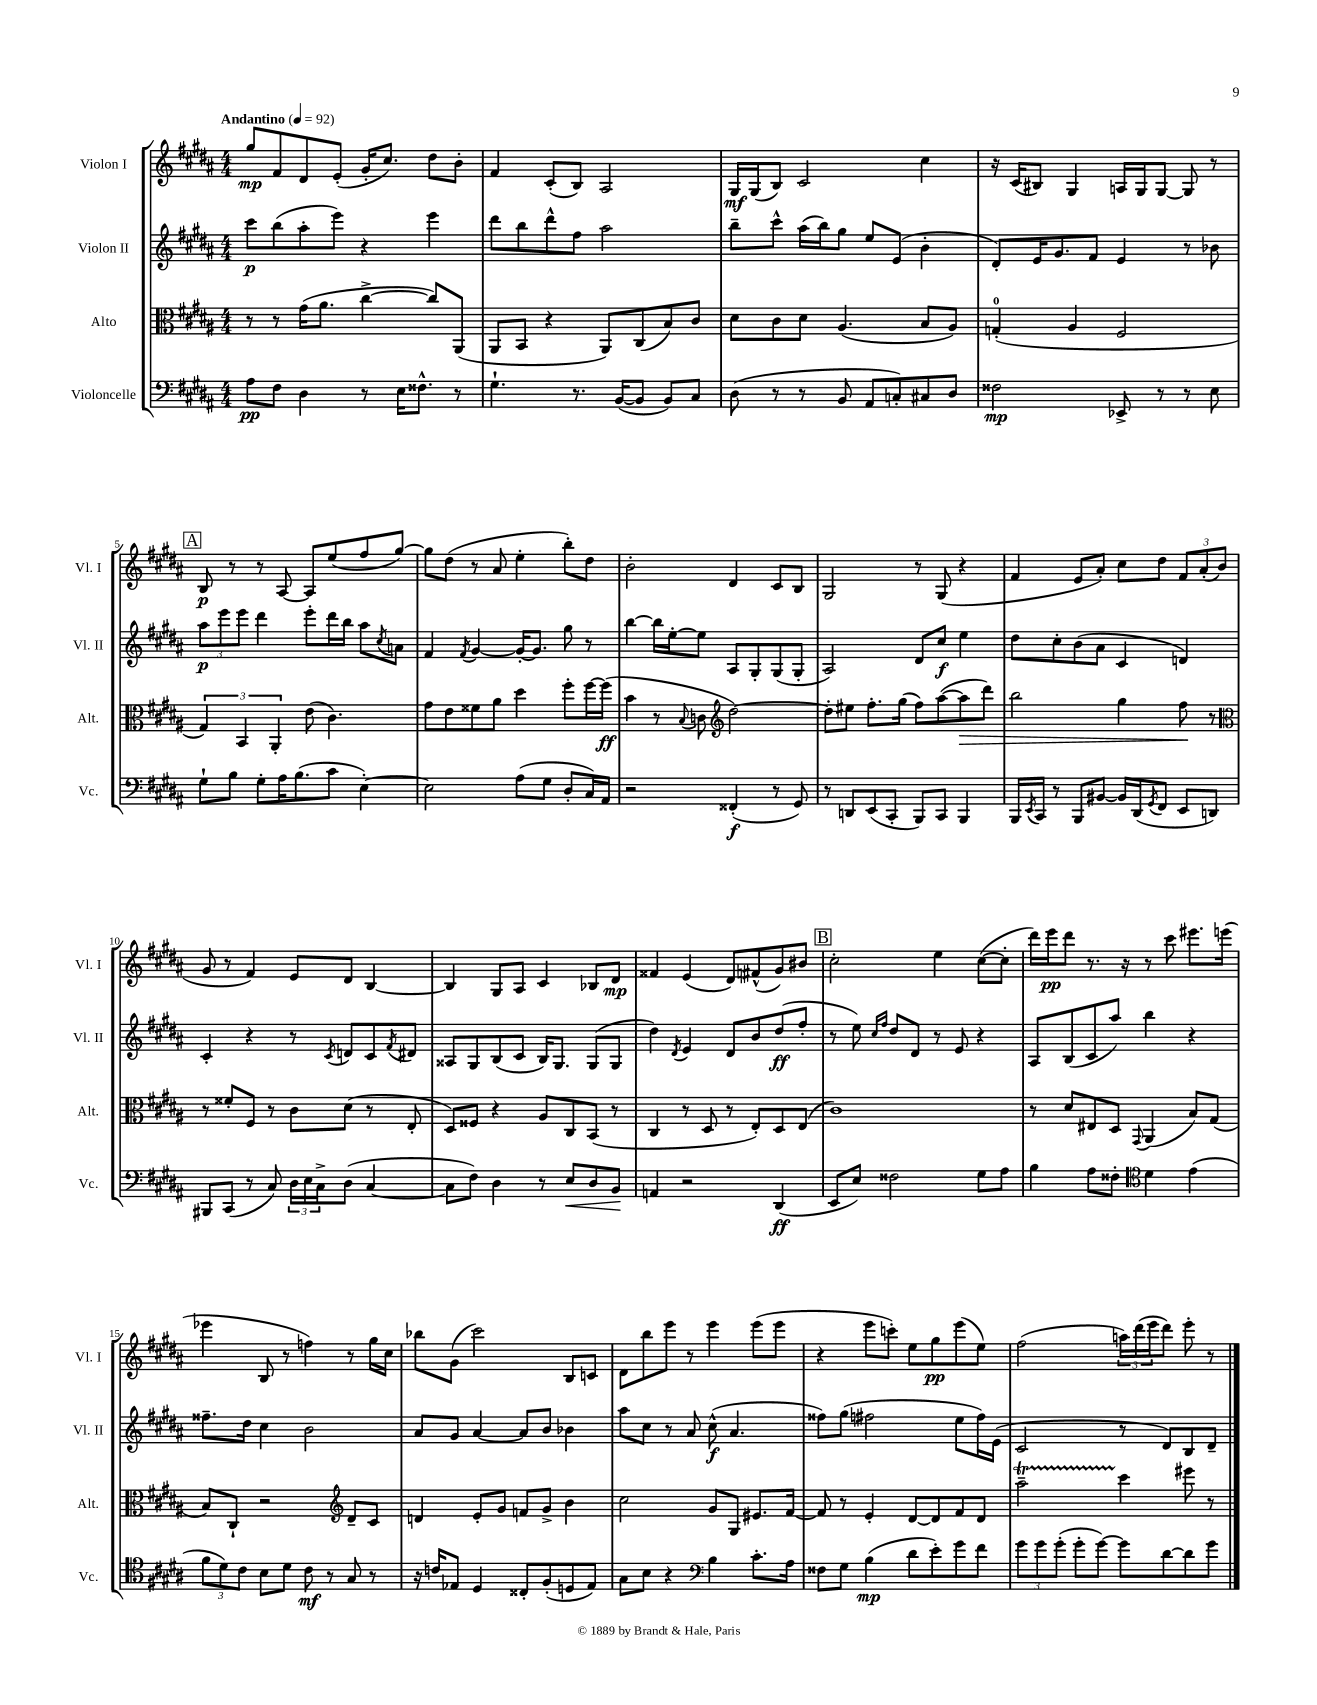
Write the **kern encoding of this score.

**kern	**kern	**kern	**kern
*staff4	*staff3	*staff2	*staff1
*clefF4	*clefC3	*clefG2	*clefG2
*k[f#c#g#d#a#]	*k[f#c#g#d#a#]	*k[f#c#g#d#a#]	*k[f#c#g#d#a#]
*M4/4	*M4/4	*M4/4	*M4/4
*MM92	*MM92	*MM92	*MM92
8A#\L	8r	8ccc#\L	8gg#/L
8F#\J	8r	(8bb\	8f#/
4D#\	(16g#\LK	8aa#'\	8d#/
.	8.a#\J	.	.
.	.	8eee\J)	(8e'/J
8r	[4cc#^\	4r	16g#'/LK
.	.	.	8.cc#/J)
16E\LK	.	.	.
8.F##^^\J	.	.	.
.	8cc#/]L)	4eee\	8dd#\L
8r	(8AA#/J	.	8b'\J
=	=	=	=
4.G#`\	8AA#/L	8ddd#\L	4f#/
.	8BB/J	8bb\	.
.	4r	8ddd#^^\	(8c#'/L
8.r	.	8ff#\J	8B/J)
.	8AA#/L)	2aa#\	2A#/
([16BB/LK	.	.	.
8BB/]J	(8C#/	.	.
8BB/L)	8B/)	.	.
8C#/J	8c#/J	.	.
=	=	=	=
(8D#\	8d#\L	8bb~\L	16G#/LL
.	.	.	(16G#/J
8r	8c#\	8ccc#^^\J	8B/J)
8r	8d#\J	(16aa#\LL	2c#/
.	.	16bb\J)	.
8BB/	(4.A#/	8gg#\J	.
8AA#/L	.	8ee/L	.
8C'/)	.	(8e/J	.
8C#/	8B/L	4b'\	4cc#\
8D#/J	8A#/J)	.	.
=	=	=	=
2F##\	(4G'/	8d#'/L)	16r
.	.	.	(16c#/LK
.	.	16e/K	8B#/J)
.	.	8.g#/	.
.	4A#/	.	4G#/
.	.	8f#/J	.
8EE-^/	2F#/	4e/	16A/LL
.	.	.	16G#/J
8r	.	.	[8G#/J
8r	.	8r	8G#/]
8E\	.	8b-\	8r
=	=	=	=
8G#`\L	6G#/)	12aa#\L	8B/
.	.	12eee\	.
8B\J	.	.	8r
.	6BB/	12eee\J	.
8G#'\L	.	4ddd#\	8r
.	6AA#'/	.	.
16A#\K	.	.	[8A#/
(8.B\	.	.	.
.	(8e\	8eee'\L	8A#/]L
8c#\J	4.c#\)	16ddd#\L	(8ee/
.	.	16bb\JJ	.
[4E'\)	.	8aa#\L	8ff#/
.	.	8qcc#/	.
.	.	8a\J	[8gg#/J)
=	=	=	=
2E\]	8g#\L	4f#/	8gg#\]L
.	8e\	.	(8dd#\J
.	.	8qf#/	.
.	8f##\	[4g#/	8r
.	8a#\J	.	8a#/
(8A#\L	4dd#\	16g#'/_LK	4ee'\
.	.	8.g#/]J	.
8G#\J	.	.	.
8D#'/L	8ff#'\L	8gg#\	8bb'\L)
16C#/L)	[16ff#\L	8r	8dd#\J
16AA#/JJ	(16ff#\]JJ	.	.
=	=	=	=
2r	4b\	[4bb\	2b'\
.	8r	16bb\]LL	.
.	.	[16ee'\J	.
.	8qqB/	.	.
.	8c\	8ee\]J	.
*	*clefG2	*	*
(4FF##'/	[2dd#\)	8A#/L	4d#/
.	.	8G#'/	.
8r	.	(8G#/	8c#/L
8GG#/)	.	8G#'/J	8B/J
=	=	=	=
8r	8dd#'\]L	2A#/)	2G#/
8DD/L	8ee#\J	.	.
(8EE/	8.ff#'\L	.	.
8CC#'/J	.	.	.
.	(16gg#\Jk	.	.
8BBB/L)	8ff#\L)	8d#/L	8r
8CC#/J	([8aa#\	8cc#/J	(8G#/
4BBB/	8aa#\]	4ee\	4r
.	8ddd#\J)	.	.
=	=	=	=
16BBB/LL	2bb\	8dd#\L	4f#/
8qEE/	.	.	.
16CC#/JJ	.	.	.
8r	.	8cc#'\	.
8BBB/L	.	(8b\	8e/L
[8BB#/J	.	8a#\J	8a#'/J)
16BB#/]LL	4gg#\	4c#/	8cc#\L
(16DD#/J	.	.	.
8qGG#/	.	.	.
8FF#/J	.	.	8dd#\J
8EE/L	8ff#\	4d/)	12f#/L
.	.	.	(12a#'/
8DD/J)	8r	.	.
.	.	.	12b/J
=	=	=	=
*	*clefC3	*	*
8BBB#/L	8r	4c#'/	8g#/
(8CC#/J	8f##'/L	.	8r
8r	8F#/J	4r	4f#/)
8C#/)	8r	.	.
24D#\LL	8c#\L	8r	8e/L
24E\	.	.	.
24C#^\J	.	.	.
.	.	8qc#/	.
(8D#\J	(8d#\J	8d/L	8d#/J
[4C#/	8r	8c#/	[4B/
.	.	8qf#/	.
.	8E'/	8d#/J	.
=	=	=	=
8C#\]L	8D#/L)	8A##/L	4B/]
8F#\J)	8F##/J	8G#/	.
4D#\	4r	(8B/	8G#/L
.	.	8c#/J	8A#/J
8r	8A#/L	16B/LK)	4c#/
.	.	8.G#/J	.
8E/L	8C#/	.	.
8D#/	(8BB/J	(8G#/L	8B-/L
8BB/J	8r	8G#/J	8d#/J
=	=	=	=
4AA/	4C#/	4dd#\)	4f##/
.	.	8qd#/	.
2r	8r	4e/	(4e/
.	8D#/	.	.
.	8r	8d#/L	8d#/L)
.	8E'/L)	8b/	(8f#^^/
(4DD#/	8D#/	(8dd#/	8g#/)
.	(8E/J	8ff#'/J	8b#/J
=	=	=	=
8EE/L	1c#)	8r	2cc#'\
8E/J)	.	8ee\)	.
.	.	16qqcc#/LL	.
.	.	16qqff#/JJ	.
2F##\	.	8dd#/L	.
.	.	8d#/J	.
.	.	8r	4ee\
.	.	8e/	.
8G#\L	.	4r	([8cc#\L
8A#\J	.	.	8cc#'\]J
=	=	=	=
4B\	8r	8A#/L	16ddd#\LL)
.	.	.	16eee\J
.	8d#/L	(8B/	8ddd#\J
8A#\L	8E#/	8c#/	8.r
8F##'\J	8D#/J	8aa#/J)	.
.	.	.	16r
*clefC4	*	*	*
.	8qqGG#/	.	.
4d#\	(4AA#/	4bb\	8r
.	.	.	8ccc#\
(4e\	8B/L)	4r	8.eee#\L
.	(8G#/J	.	.
.	.	.	(16eee\Jk
=	=	=	=
12f#\L	8B/L)	8.ff##~\L	4eee-\
12d#\)	.	.	.
.	8C#`/J	.	.
12c#\J	.	.	.
.	.	16dd#\Jk	.
8B\L	2r	4cc#\	8B/
8d#\J	.	.	8r
8c#\	.	2b\	4ff\)
8r	.	.	.
*	*clefG2	*	*
8G#/	8d#~/L	.	8r
8r	8c#/J	.	16gg#\LL
.	.	.	16cc#\JJ
=	=	=	=
16r	4d/	8a#/L	8bb-\L
16c/LK	.	.	.
8E-/J	.	8g#/J	(8g#\J
4D#/	8e'/L	[4a#/	2ccc#\)
.	8g#/J	.	.
8C##'/L	8f/L	8a#/]L	.
(8F#'/	8g#^/J	8b/J	.
8D/	4b\	4b-\	8B/L
8E-/J)	.	.	8c/J
=	=	=	=
8G#\L	2cc#\	8aa#\L	8d#\L
8B\J	.	8cc#\J	8bb\
4r	.	8r	8eee\J
.	.	8a#/	8r
*clefF4	*	*	*
4B\	8g#/L	(8cc#^^\	4eee\
.	8G#/J	4.a#/	.
8.c#'\L	8.e#/L	.	(8eee\L
.	.	.	8eee\J
16A#\Jk	[16f#/Jk	.	.
=	=	=	=
8F##\L	8f#/]	8ff##\L)	4r
8G#\J	8r	(8gg#\J	.
(4B\	4e'/	2ff#\	8eee\L
.	.	.	8ccc'\J)
8d#\L	[8d#/L	.	8ee\L
8e'\)	8d#/]	.	8gg#\
8g#\	8f#/	8ee\L	(8eee\
8f#\J	8d#/J	16ff#\L)	8ee\J)
.	.	(16e\JJ	.
=	=	=	=
12g#\L	2aa#~\	2c#/	(2ff#\
12g#\	.	.	.
(12g#'\J	.	.	.
8g#'\L	.	.	.
[8g#\J)	.	.	.
8g#\]L	4ccc#\	8r	24aa\LL)
.	.	.	(24ddd#\
.	.	.	24eee\J
[8d#\	.	8d#/L)	8ddd#\J)
8d#\]	8eee#\	8B/	8eee'\
8g#\J	8r	8d#~/J	8r
==	==	==	==
*-	*-	*-	*-
